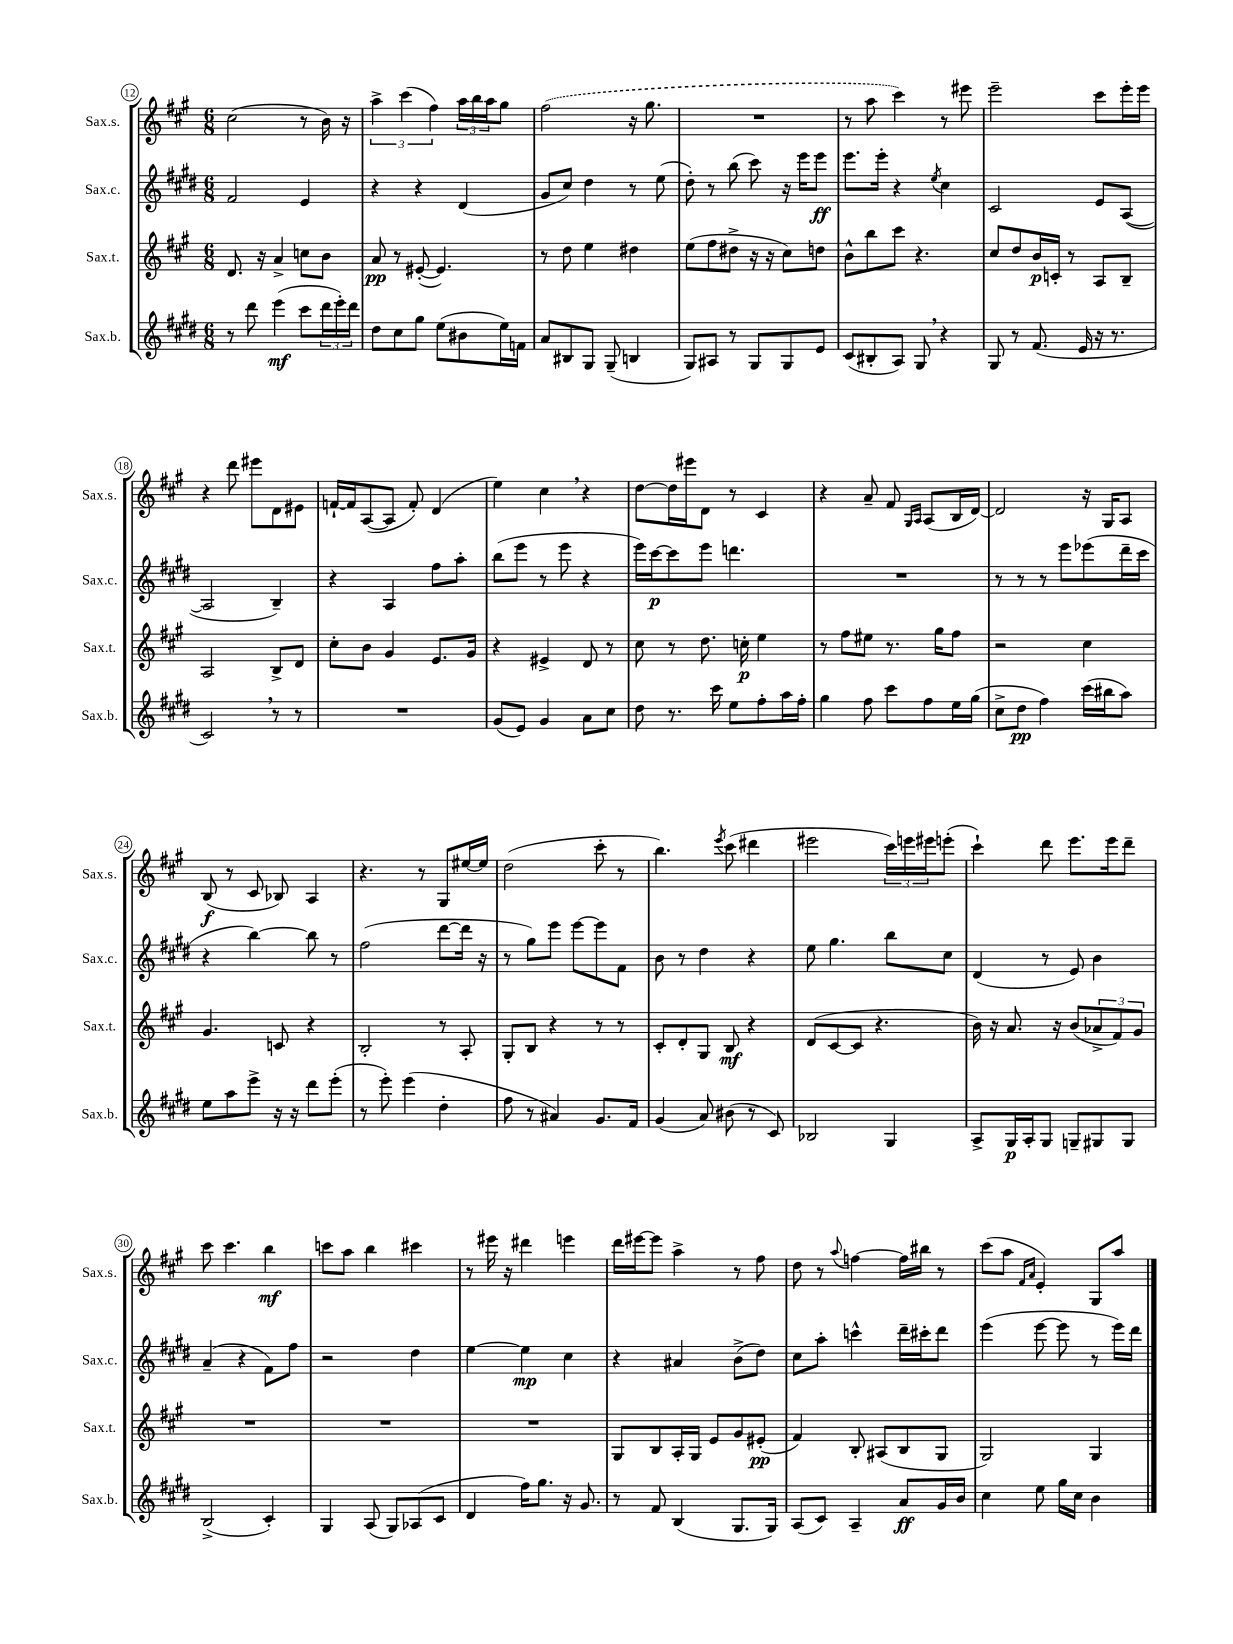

**kern	**kern	**kern	**kern
*staff4	*staff3	*staff2	*staff1
*clefG2	*clefG2	*clefG2	*clefG2
*k[f#c#g#d#]	*k[f#c#g#]	*k[f#c#g#d#]	*k[f#c#g#]
*M6/8	*M6/8	*M6/8	*M6/8
8r	8.d	2f#	(2cc#
8ddd#	.	.	.
.	16r	.	.
(4eee	4a^	.	.
8ccc#	8cc	4e	8r
24ddd#	8b	.	16b)
24eee')	.	.	.
.	.	.	16r
24ddd#	.	.	.
=	=	=	=
8dd#	8a	4r	6aa^
8cc#	8r	.	.
.	.	.	(6ccc#
8gg#	([8e#'	4r	.
.	.	.	6ff#)
(8ee	4.e#])	.	.
8b#	.	(4d#	24aa
.	.	.	24bb
.	.	.	24aa
16ee)	.	.	8gg#
16f	.	.	.
=	=	=	=
8a	8r	8g#	(2ff#
8B#	8dd	8cc#)	.
8G#	4ee	4dd#	.
(8G#~	.	.	.
4B	4dd#	8r	16r
.	.	.	8.gg#
.	.	(8ee	.
=	=	=	=
8G#)	(8ee	8dd#')	2.r
8A#	8ff#	8r	.
8r	8dd#^	(8bb	.
8G#	16r	8ccc#)	.
.	16r	.	.
8G#	8cc#)	16r	.
.	.	16eee	.
8e	8dd	8eee	.
=	=	=	=
(8c#	8b^^	8.eee	8r
8B#'	8bb	.	8aa
.	.	16eee'	.
8A)	8ccc#	4r	4ccc#)
8G#	4.r	.	.
.	.	8qee	.
4r	.	4cc#	8r
.	.	.	8eee#
=	=	=	=
8G#	8cc#	2c#	2eee~
8r	8dd	.	.
(8.f#	16b	.	.
.	16c'	.	.
.	8r	.	.
16e	.	.	.
16r	8A	8e	8ccc#
8.r	.	.	.
.	8B~	([8A	16eee'
.	.	.	16eee
=	=	=	=
2c#)	2A	2A]	4r
.	.	.	8ddd
.	.	.	8eee#
8r	8B^	4B~)	8d
8r	8d	.	8e#
=	=	=	=
2.r	8cc#'	4r	[16f`
.	.	.	16f]
.	8b	.	([8A
.	4g#	4A	8A]
.	.	.	8f')
.	8.e	8ff#	(4d
.	.	8aa'	.
.	16g#	.	.
=	=	=	=
(8g#	4r	(8bb	4ee)
8e)	.	8eee	.
4g#	4e#^	8r	4cc#
.	.	8eee	.
8a	8d	4r	4r
8cc#	8r	.	.
=	=	=	=
8dd#	8cc#	16eee)	[8dd
.	.	[16ccc#	.
8.r	8r	8ccc#]	16dd]
.	.	.	16eee#
.	8.dd	8eee	8d
16ccc#	.	.	.
8ee	.	4.ddd	8r
.	16cc'	.	.
8ff#'	4ee	.	4c#
16aa	.	.	.
16ff#'	.	.	.
=	=	=	=
4gg#	8r	2.r	4r
.	8ff#	.	.
8ff#	8ee#	.	8a~
8ccc#	8.r	.	8f#
.	.	.	16qqG#
.	.	.	16qqA
8ff#	.	.	(8A
.	16gg#	.	.
16ee	8ff#	.	16B
(16gg#	.	.	[16d)
=	=	=	=
8cc#^	2r	8r	2d]
8dd#	.	8r	.
4ff#)	.	8r	.
.	.	8eee	.
(16ccc#	4cc#	(8eee-	16r
16bb#	.	.	16G#
8aa)	.	16ddd#~	8A
.	.	16ccc#	.
=	=	=	=
8ee	4.g#	4r	(8B
8aa	.	.	8r
8eee^	.	[4bb)	8c#
16r	8c	.	8B-)
16r	.	.	.
8ddd#	4r	8bb]	4A
(8eee'	.	8r	.
=	=	=	=
8r	2B'	(2ff#	4.r
8eee')	.	.	.
(4eee	.	.	.
.	.	.	8r
4dd#'	8r	[8ddd#	8G#
.	8A'	16ddd#]	[16ee#
.	.	16r	16ee#]
=	=	=	=
8ff#	8G#'	8r	(2dd
8r	8B	8gg#)	.
4a#)	4r	8eee	.
.	.	[8eee	.
8.g#	8r	8eee]	8ccc#'
.	8r	8f#	8r
16f#	.	.	.
=	=	=	=
(4g#	8c#'	8b	4.bb)
.	8d'	8r	.
8a)	8G#	4dd#	.
.	.	.	8qeee
(8b#	8B	.	(8ccc#
8r	4r	4r	4ddd#
8c#)	.	.	.
=	=	=	=
2B-	(8d	8ee	2eee#
.	[8c#	4.gg#	.
.	8c#]	.	.
.	4.r	.	.
4G#	.	8bb	24ccc#)
.	.	.	24eee
.	.	.	24eee#
.	.	8cc#	(8eee'
=	=	=	=
8A^	16b)	(4d#	4ccc#`)
.	16r	.	.
16G#	8.a	.	.
16A'	.	.	.
8G#	.	8r	8ddd
.	16r	.	.
8G~	(8b	8e)	8.eee
8G#	12a-^	4b	.
.	.	.	16eee
.	12f#)	.	.
8G#	.	.	8ddd~
.	12g#	.	.
=	=	=	=
(2B^	2.r	(4a~	8ccc#
.	.	.	4.ccc#
.	.	4r	.
4c#')	.	8f#)	4bb
.	.	8ff#	.
=	=	=	=
4G#	2.r	2r	8ccc
.	.	.	8aa
(8A	.	.	4bb
8G#)	.	.	.
(8A-	.	4dd#	4ccc#
8c#	.	.	.
=	=	=	=
4d#	2.r	[4ee	8r
.	.	.	16eee#
.	.	.	16r
16ff#)	.	4ee]	4ddd#
8.gg#	.	.	.
16r	.	4cc#	4eee
8.g#	.	.	.
=	=	=	=
8r	8G#	4r	16ddd
.	.	.	[16eee#
8f#	8B	.	8eee#]
(4B	16A'	4a#	4aa^
.	16G#	.	.
.	8e	.	.
8.G#	8g#	(8b^	8r
.	(8e#'	8dd#)	8ff#
16G#)	.	.	.
=	=	=	=
(8A	4f#)	8cc#	8dd
8c#)	.	8aa'	8r
.	.	.	8qqaa
4A~	8B'	4ccc^^	[4ff
.	(8A#	.	.
8a	8B	16ddd#~	16ff]
.	.	16ccc#'	16bb#
16g#	8G#	8ddd#	8r
16b	.	.	.
=	=	=	=
4cc#	2G#)	(4eee	(8ccc#
.	.	.	8aa
.	.	.	16qqf#
.	.	.	16qqa
8ee	.	[8eee	4e')
16gg#	.	8eee]	.
16cc#	.	.	.
4b	4G#	8r	8G#
.	.	16eee)	8aa
.	.	16ddd#	.
==	==	==	==
*-	*-	*-	*-
